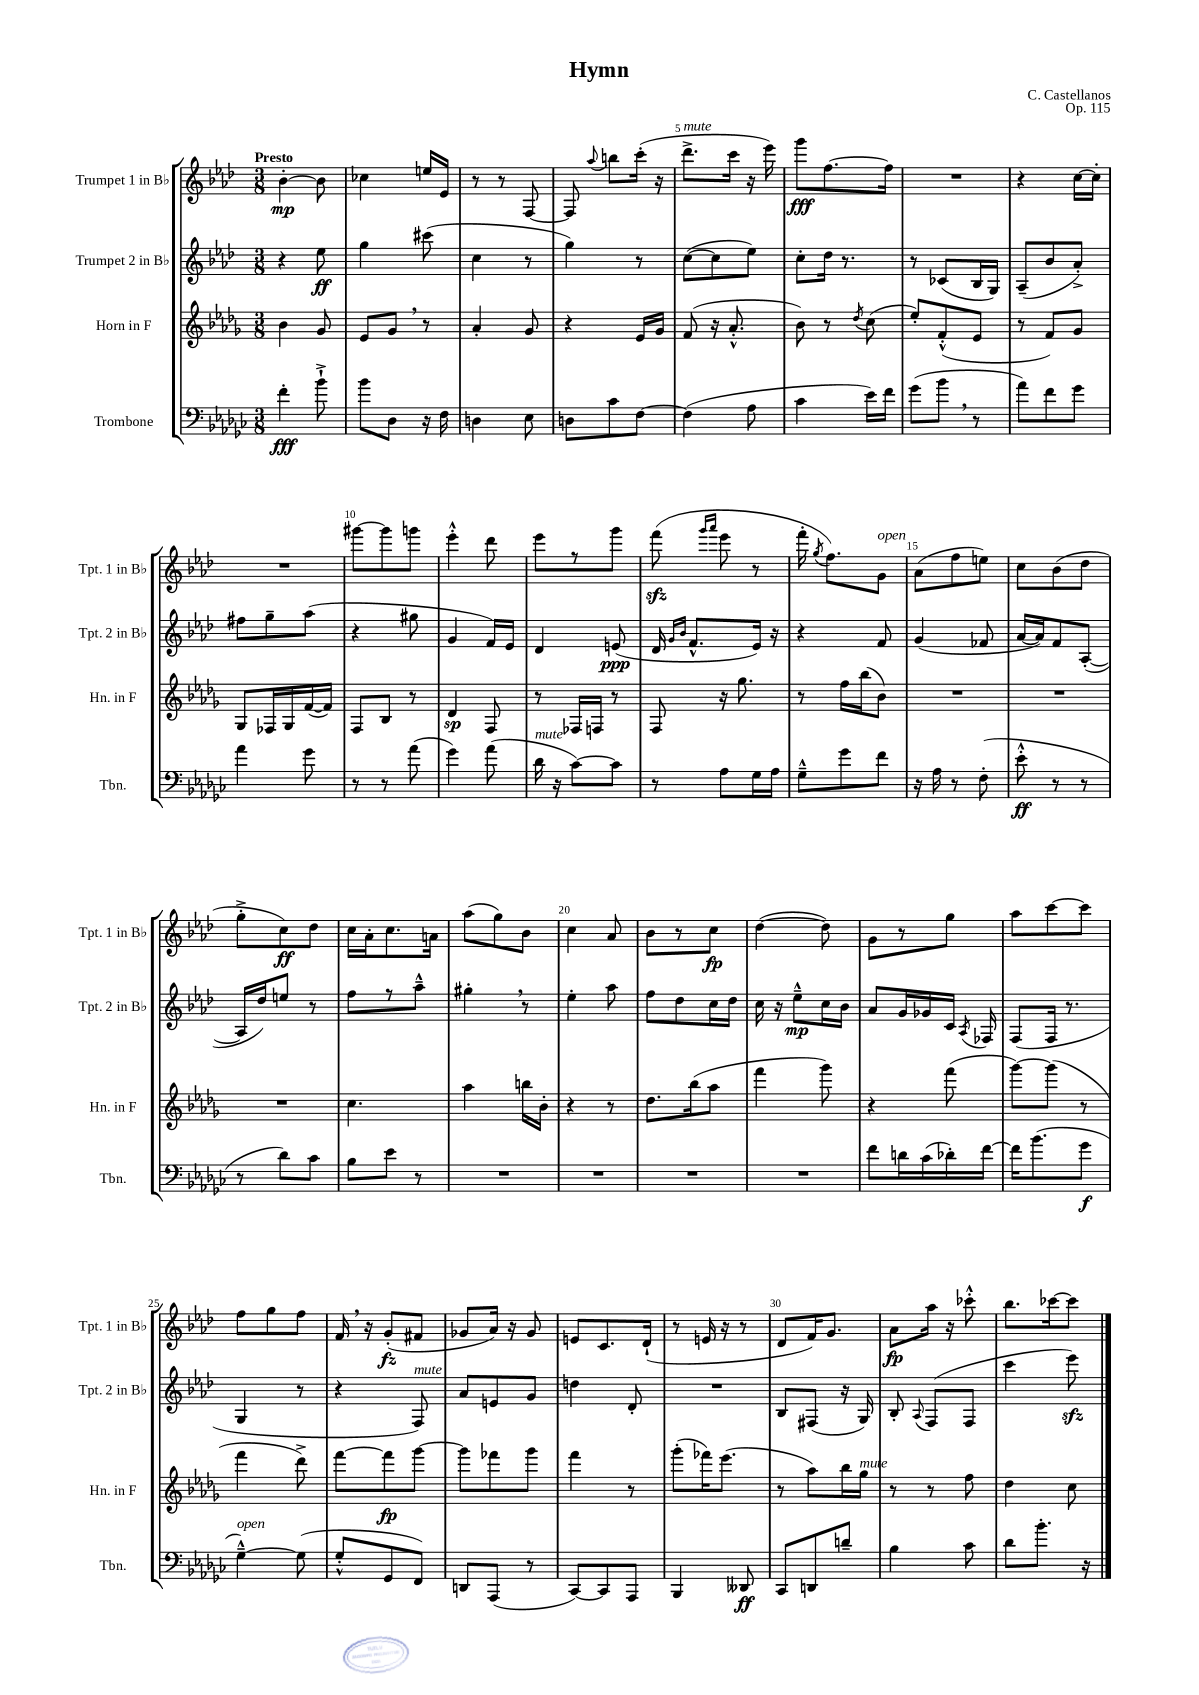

**kern	**kern	**kern	**kern
*staff4	*staff3	*staff2	*staff1
*clefF4	*clefG2	*clefG2	*clefG2
*k[b-e-a-d-g-c-]	*k[b-e-a-d-g-]	*k[b-e-a-d-]	*k[b-e-a-d-]
*M3/8	*M3/8	*M3/8	*M3/8
4f'	4b-	4r	[4b-'
8b-`^	8g-	8ee-	8b-]
=	=	=	=
8b-	8e-	4gg	4cc-
8D-	8g-	.	.
16r	8r	(8ccc#	16ee
16F	.	.	16e-
=	=	=	=
4D	4a-'	4cc	8r
.	.	.	8r
8E-	8g-	8r	[8F
=	=	=	=
8D	4r	4gg)	8F]
.	.	.	8qqaa-
8c-	.	.	8bb
[8F	16e-	8r	(16ccc'
.	16g-	.	16r
=	=	=	=
(4F]	(8f	([8cc	8.ddd-^
.	16r	8cc]	.
.	8.a-'^^	.	16ccc
8A-	.	8ee-)	16r
.	.	.	16eee-)
=	=	=	=
4c-	8b-)	8cc'	8ggg
.	8r	16dd-	[8.ff
.	.	8.r	.
.	8qdd-	.	.
16e-)	(8cc	.	.
16f	.	.	16ff]
=	=	=	=
(8g-	8ee-')	8r	4.r
8b-	(8f'^^	(8c-	.
8r	8e-	16B-	.
.	.	16G)	.
=	=	=	=
8a-)	8r	(8A-~	4r
8f	8f)	8b-	.
8g-	8g-	8a-'^)	[16cc
.	.	.	16cc']
=	=	=	=
4a-	8G-	8ff#	4.r
.	16F-	8gg~	.
.	16G-	.	.
8g-	([16f	(8aa-	.
.	16f])	.	.
=	=	=	=
8r	8F	4r	[8ggg#
8r	8B-	.	8ggg#]
(8a-	8r	8gg#	8ggg
=	=	=	=
4g-)	4d-	4g	4eee-'^^
(8a-	8F	16f)	8ddd-
.	.	16e-	.
=	=	=	=
16d-	8r	4d-	8eee-
16r	.	.	.
[8c-)	16F-	.	8r
.	16F	.	.
8c-]	8r	(8e	8ggg
=	=	=	=
8r	8F	16d-	(8fff
.	.	16qqg	.
.	.	16qqb-	.
.	.	8.f^^	.
.	.	.	16qqggg
.	.	.	16qqaaa-
8A-	16r	.	8eee-
.	8.gg-	.	.
16G-	.	16e-)	8r
16A-	.	16r	.
=	=	=	=
8G-~^^	8r	4r	16fff'
.	.	.	8qgg
.	.	.	8.ff)
8g-	16ff	.	.
.	(16bb-	.	.
8f	8b-)	8f	8g
=	=	=	=
16r	4.r	(4g	(8a-
16A-	.	.	.
8r	.	.	8ff
(8F'	.	8f-	8ee)
=	=	=	=
8e-'^^	4.r	[16a-	8cc
.	.	16a-])	.
8r	.	8f	(8b-
8r	.	([8A-'	8dd-
=	=	=	=
8r	4.r	16A-]	8gg'^
.	.	16dd-)	.
8d-)	.	8ee	8cc)
8c-	.	8r	8dd-
=	=	=	=
8B-	4.cc	8ff	16cc
.	.	.	16a-'
8e-	.	8r	8.cc
8r	.	8aa-~^^	.
.	.	.	16a
=	=	=	=
4.r	4aa-	4gg#'	(8aa-
.	.	.	8gg)
.	16bb	8r	8b-
.	16b-'	.	.
=	=	=	=
4.r	4r	4ee-'	4cc
.	8r	8aa-	8a-
=	=	=	=
4.r	8.dd-	8ff	8b-
.	.	8dd-	8r
.	(16bb-	.	.
.	8aa-	16cc	8cc
.	.	16dd-	.
=	=	=	=
4.r	4fff	16cc	([4dd-
.	.	16r	.
.	.	8ee-~^^	.
.	8ggg-)	16cc	8dd-])
.	.	16b-	.
=	=	=	=
8f	4r	8a-	8g
16d	.	16g	8r
(16c-	.	16g-	.
16d-')	(8fff	16c	8gg
.	.	8qA-	.
[16f	.	16F-	.
=	=	=	=
16f]	[8ggg-)	(8F	8aa-
(8.b-	.	.	.
.	(8ggg-]	16F	[8ccc
.	.	8.r	.
8g-	8r	.	8ccc]
=	=	=	=
[4G-~^^)	4fff	4G	8ff
.	.	.	8gg
(8G-]	8ddd-^)	8r	8ff
=	=	=	=
8G-'^^	[8fff	4r	16f
.	.	.	16r
8GG-	8fff]	.	(8g'
8FF)	[8ggg-	8F)	8f#
=	=	=	=
8DD	8ggg-]	8a-	8g-
(8AAA-	8fff-	8e	16a-)
.	.	.	16r
8r	8ggg-	8g	8g-
=	=	=	=
[8CC-)	4fff	4dd	8e
8CC-]	.	.	8.c
8AAA-	8r	8d-'	.
.	.	.	(16d-`
=	=	=	=
4BBB-	(8ggg-'	4.r	8r
.	16fff-)	.	16e
.	(8.eee-	.	16r
8DD--	.	.	8r
=	=	=	=
8CC-	8r	8B-	8d-
8DD	8aa-)	(8F#	16f)
.	.	.	8.g
8d~	16bb-	16r	.
.	16gg-	16G)	.
=	=	=	=
4B-	8r	8B-'	8a-
.	.	8qqA-	.
.	8r	(8F	16aa-
.	.	.	16r
8c-	8ff	8F	8ccc-'^^
=	=	=	=
8d-	4dd-	4ccc	8.bb-
8.b-'	.	.	.
.	.	.	[16ccc-
.	8cc	8eee-)	8ccc-]
16r	.	.	.
==	==	==	==
*-	*-	*-	*-
